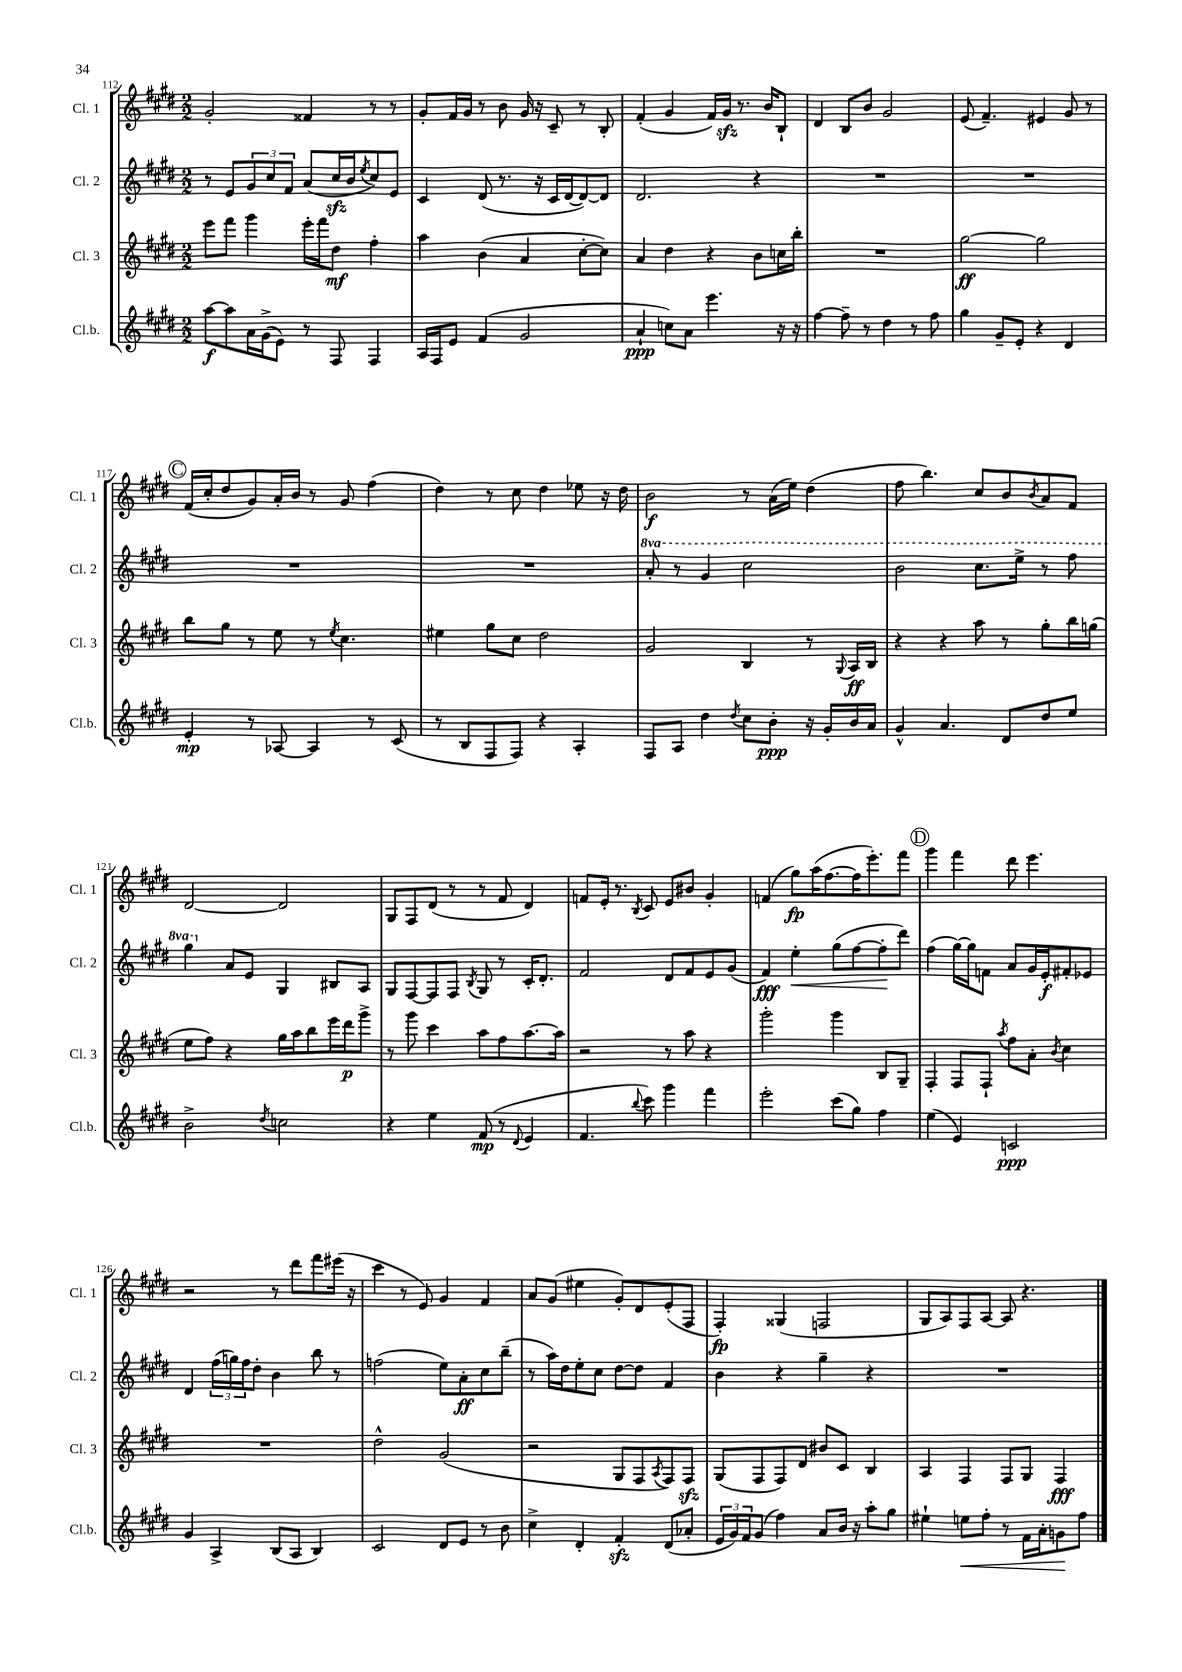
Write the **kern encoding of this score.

**kern	**kern	**kern	**kern
*staff4	*staff3	*staff2	*staff1
*clefG2	*clefG2	*clefG2	*clefG2
*k[f#c#g#d#]	*k[f#c#g#d#]	*k[f#c#g#d#]	*k[f#c#g#d#]
*M2/2	*M2/2	*M2/2	*M2/2
[8aa	8eee	8r	2g#'
8aa]	8fff#	8e	.
16a	4ggg#	12g#	.
(16g#^	.	.	.
.	.	12cc#	.
8e)	.	.	.
.	.	12f#	.
8r	16eee'	(8a	4f##
.	16fff#	.	.
8F#	8dd#	16cc#	.
.	.	16b	.
.	.	8qee	.
4F#	4ff#'	8cc#)	8r
.	.	8e	8r
=	=	=	=
16A	4aa	4c#	8g#'
16F#	.	.	.
8e	.	.	16f#
.	.	.	16g#
(4f#	(4b	(8d#	8r
.	.	8.r	8b
2g#	4a	.	16g#
.	.	16r	16r
.	.	16c#	8c#~
.	.	[16d#	.
.	[8cc#'	8d#_)	8r
.	8cc#])	8d#]	8B'
=	=	=	=
4a`	4a	2.d#	(4f#'
8cc)	4dd#	.	4g#
8a	.	.	.
4.eee	4r	.	16f#)
.	.	.	16g#
.	.	.	8.r
.	8b	4r	.
.	.	.	16b
16r	16cc	.	8B`
16r	16bb'	.	.
=	=	=	=
[4ff#	1r	1r	4d#
8ff#~]	.	.	8B
8r	.	.	8b
4dd#	.	.	2g#
8r	.	.	.
8ff#	.	.	.
=	=	=	=
4gg#	[2gg#	1r	(8e
.	.	.	4.f#~)
8g#~	.	.	.
8e'	.	.	.
4r	2gg#]	.	4e#
4d#	.	.	8g#
.	.	.	8r
=	=	=	=
4e'	8bb	1r	(16f#
.	.	.	16cc#'
.	8gg#	.	8dd#
8r	8r	.	8g#)
[8A-	8ee	.	16a'
.	.	.	16b
4A-]	8r	.	8r
.	8qee	.	.
.	4.cc#	.	8g#
8r	.	.	(4ff#
(8c#	.	.	.
=	=	=	=
8r	4ee#	1r	4dd#)
8B	.	.	.
8F#	8gg#	.	8r
8F#)	8cc#	.	8cc#
4r	2dd#	.	4dd#
4A'	.	.	8ee-
.	.	.	16r
.	.	.	16dd#
=	=	=	=
8F#	2g#	8aa'	2b
8A	.	8r	.
4dd#	.	4gg#	.
8qdd#	.	.	.
8cc#	4B	2ccc#	8r
8b'	.	.	(16a
.	.	.	16ee)
16r	8r	.	(4dd#
16g#'	.	.	.
.	8qqG#	.	.
16b	16A	.	.
16a	16B	.	.
=	=	=	=
4g#^^	4r	2bb	8ff#
.	.	.	4.bb)
4.a	4r	.	.
.	8aa	8.ccc#	8cc#
8d#	8r	.	8b
.	.	16eee^	.
.	.	.	8qb
8dd#	8gg#'	8r	8a
8ee	16bb	8fff#	8f#
.	(16gg	.	.
=	=	=	=
2b^	8ee	4ggg#	[2d#
.	8ff#)	.	.
.	4r	8a	.
.	.	8e	.
8qdd#	.	.	.
2cc	16gg#	4G#	2d#]
.	16aa	.	.
.	8bb	.	.
.	16eee	8B#	.
.	16ddd#	.	.
.	8ggg#^	8A	.
=	=	=	=
4r	8r	8G#	8G#
.	8ggg#	[8F#	8F#
4ee	4ccc#	8F#]	(8d#
.	.	8F#	8r
.	.	8qB	.
(8f#	8aa	8G#	8r
8r	8ff#	8r	8f#
8qqd#	.	.	.
4e	[8.aa	16c#'	4d#)
.	.	8.d#'	.
.	16aa]	.	.
=	=	=	=
4.f#	2r	2f#	8f
.	.	.	16e'
.	.	.	8.r
8qqbb	.	.	8qB
8ccc#)	.	.	8c#
4ggg#	8r	8d#	8e
.	8aa	8f#	8b#
4fff#	4r	8e	4g#'
.	.	(8g#	.
=	=	=	=
2eee'	2ggg#'	4f#)	(4f
.	.	4ee'	8gg#)
.	.	.	(16aa
.	.	.	[8.ff#
(8ccc#	4ggg#	(8gg#	.
8gg#)	.	[8ff#	16ff#]
.	.	.	8.eee')
4ff#	8B	8ff#']	.
.	8G#~	8ddd#)	8fff#
=	=	=	=
(4ee	4F#'	(4ff#	4ggg#
4e)	8F#	[16gg#)	4fff#
.	.	16gg#]	.
.	8F#`	8f	.
.	8qaa	.	.
2c	8ff#	8a	8ddd#
.	8a'	16g#	4.eee
.	.	16e'	.
.	8qb	.	.
.	4cc#	8f#'	.
.	.	8e-	.
=	=	=	=
4g#	1r	4d#	2r
4A^	.	(24ff#	.
.	.	24gg)	.
.	.	24ff#	.
.	.	8dd#'	.
(8B	.	4b	8r
8A	.	.	8ddd#
4B)	.	8bb	8fff#
.	.	8r	(16eee#
.	.	.	16r
=	=	=	=
2c#	2dd#^^	(2ff	4ccc#
.	.	.	8r
.	.	.	8e)
8d#	(2g#	8ee)	4g#
8e	.	8a'	.
8r	.	8cc#	4f#
8b	.	(8bb~	.
=	=	=	=
4cc#^	2r	8r	8a
.	.	16aa)	(8g#
.	.	16dd#	.
4d#'	.	8ee'	4ee#
.	.	8cc#	.
4f#'	8G#	[8dd#	8g#')
.	8F#	8dd#]	8d#
.	8qA	.	.
(8d#	8F#)	4f#	(8e'
8a-'	8F#	.	8F#
=	=	=	=
24e	(8G#	4b	4F#')
24g#)	.	.	.
24f#	.	.	.
(8g#	8F#	.	.
4ff#)	8F#)	4r	(4G##
.	8d#	.	.
8a	8b#	4gg#~	2F
16b	8c#	.	.
16r	.	.	.
8aa'	4B	4r	.
8gg#	.	.	.
=	=	=	=
4ee#`	4A	1r	8G#
.	.	.	8A)
8ee	4F#	.	8F#
8ff#'	.	.	[8A
8r	8F#	.	8A]
16f#	8G#	.	4.r
16a'	.	.	.
8g	4F#	.	.
8ff#	.	.	.
==	==	==	==
*-	*-	*-	*-
